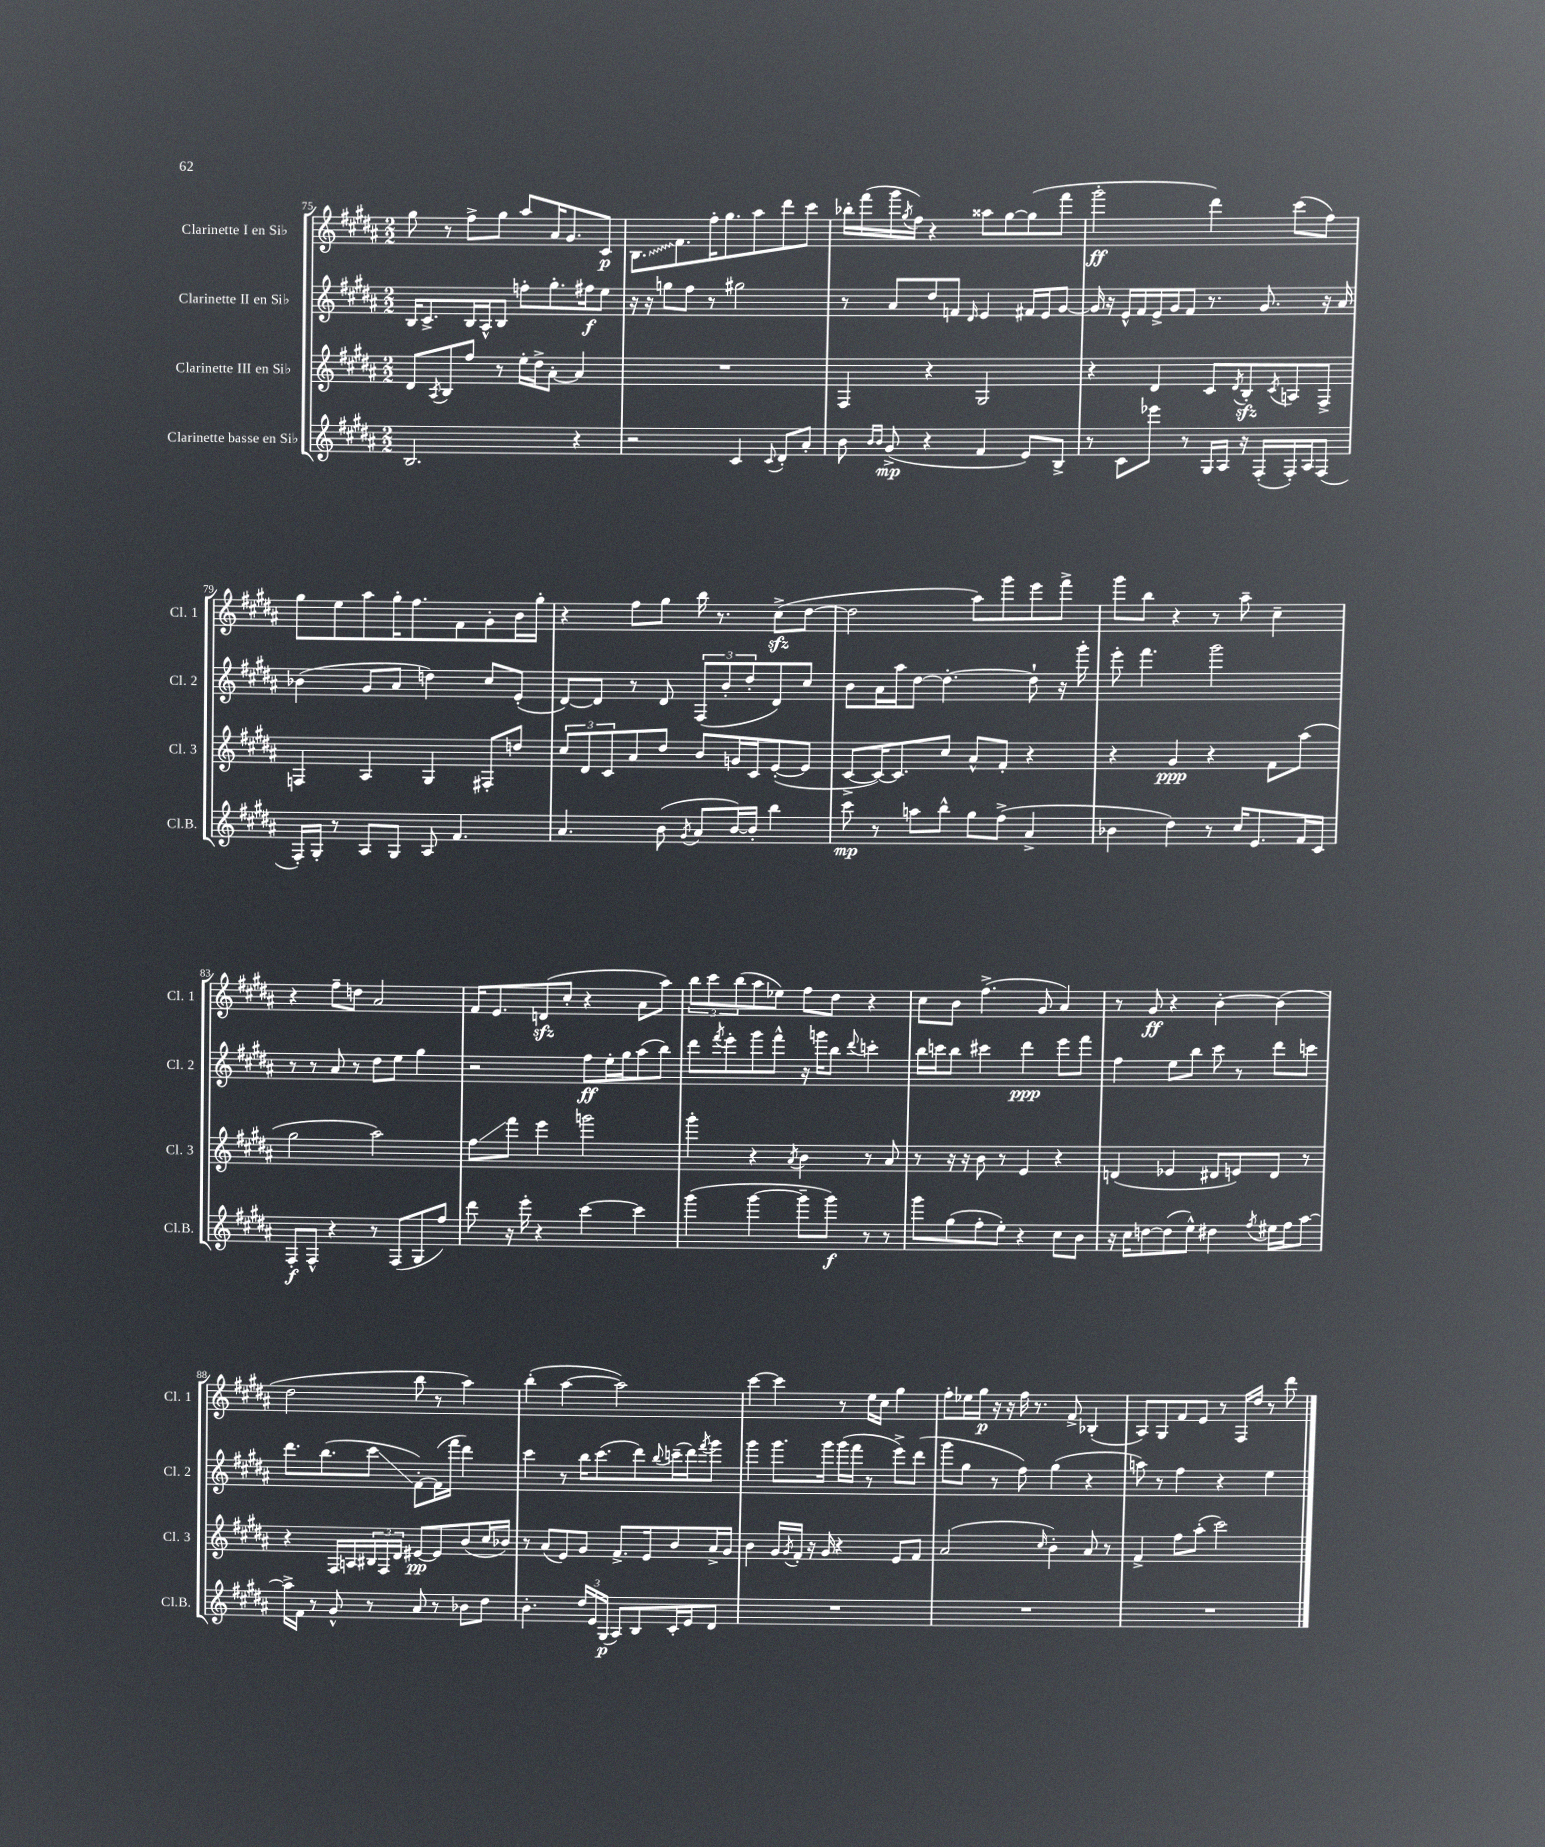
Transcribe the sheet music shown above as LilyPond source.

<<
\new StaffGroup <<
\new Staff = "s0" \with { instrumentName = "Clarinette I en Sib" shortInstrumentName = "Cl. 1" } {
    \clef treble \key b \major \numericTimeSignature \time 2/2
    gis''8 r8 fis''8-> gis''8 ais''8 ais'16 gis'8. cis'8\p |
    \once \override Glissando.style = #'zigzag b8.\glissando fis'8. fis''16-. gis''8. ais''8 dis'''8 cis'''8 |
    bes''16-. fis'''16( gis'''16 \acciaccatura { gis''8 } fis''16) r4 aisis''8 gis''8~ gis''8( fis'''8 |
    gis'''2-.\ff dis'''4) cis'''8( fis''8) |
    gis''8 e''8 ais''8 gis''16-. fis''8. fis'8 gis'8-. b'16 gis''16-. |
    r4 fis''8 gis''8 b''16 r8. cis''8->\sfz( dis''8~ |
    dis''2 ais''8) gis'''8 e'''8 fis'''8-> |
    gis'''8 b''8 r4 r8 ais''8-- cis''4-- |
    r4 fis''8-- d''8 ais'2 |
    fis'16 e'8. d'8\sfz( cis''8-. r4 ais'8 ais''8) |
    \tuplet 3/2 { b''8 cis'''8 b''8( } ais''8 ees''8) fis''8 dis''8 r4 |
    cis''8 b'8 fis''4.->( gis'8 ais'4) |
    r8 gis'8\ff r4 b'4~-. b'4( |
    dis''2 b''8 r8 ais''4) |
    b''4-.( ais''4~ ais''2) |
    cis'''4~ cis'''4 r8 e''16 cis''16 gis''4 |
    fis''8-. ees''16 gis''16\p r16 r16 fis''16 r8. fis'8-> bes4-.( |
    ais8) gis8 fis'8 e'8 r8 fis16 dis''16 r8 dis'''8 \bar "|." |
}
\new Staff = "s1" \with { instrumentName = "Clarinette II en Sib" shortInstrumentName = "Cl. 2" } {
    \clef treble \key b \major \numericTimeSignature \time 2/2
    b16 cis'8.-> b16 ais16-^ b8 f''8-. gis''8.-. fis''16\f e''8 |
    r16 r16 g''8 fis''8 r8 gis''2 |
    r8 ais'8 dis''8 f'8 \grace { dis'16 } e'4 fis'16 e'16 gis'8~ |
    gis'16 r16 e'16-^ fis'16 e'16-> gis'16 fis'8 r8. gis'8. r16 ais'16 |
    bes'4( gis'8 ais'8 d''4) cis''8 e'8-.( |
    dis'8~) dis'8 r8 dis'8 \tuplet 3/2 { fis8( b'8-. dis''8-. } dis'8) cis''8 |
    b'8 ais'16 ais''16 dis''8~ dis''4.~-. dis''8-! r16 gis'''16-. |
    e'''8-. fis'''4. gis'''2 |
    r8 r8 ais'8 r8 dis''8 e''8 gis''4 |
    r2 fis''8\ff e''16-. gis''16 ais''8( b''8) |
    dis'''8 \acciaccatura { fis'''8 } e'''8-. gis'''8 fis'''8-^ r16 g'''16 b''8 \appoggiatura { dis'''8 } c'''4-. |
    b''16 c'''16 b''8 cis'''4 dis'''4\ppp e'''8 fis'''8 |
    fis''4 e''8 b''8 cis'''8 r8 dis'''8 c'''8 |
    dis'''8. b''8.( cis'''8\glissando fis'8~-.) fis'16( fis'''16 dis'''4) |
    cis'''4 r8 b''16 cis'''8.( dis'''8) \appoggiatura { b''8 } c'''16--( dis'''16) \acciaccatura { fis'''8 } gis'''8 |
    gis'''4 gis'''8. gis'''16 gis'''16( fis'''16 r8 e'''8->) dis'''8( |
    gis'''8 gis''8 r8 fis''8) gis''4( r4 |
    a''8) r8 fis''4 r4 e''4 \bar "|." |
}
\new Staff = "s2" \with { instrumentName = "Clarinette III en Sib" shortInstrumentName = "Cl. 3" } {
    \clef treble \key b \major \numericTimeSignature \time 2/2
    dis'8 \acciaccatura { ais8 } b8 fis''8 r8 e''16-. dis''16-> ais'8~-. ais'4 |
    R1 |
    fis4 r4 gis2 |
    r4 dis'4 cis'8 \acciaccatura { dis'8 } b8-.\sfz \acciaccatura { cis'8 } a8 fis8-> |
    f4 ais4 gis4 fis8-. d''8 |
    \tuplet 3/2 { cis''8 dis'8 cis'8 } ais'8 dis''8 b'8 g'16 cis'16 e'8~-.( e'8 |
    cis'8~-> cis'16~) cis'8. cis''8 ais'8-^ fis'8-. r4 |
    r4 gis'4\ppp r4 fis'8 ais''8( |
    gis''2 ais''2) |
    fis''8\glissando fis'''8 e'''4 g'''2 |
    gis'''4-. r4 \acciaccatura { ais'8 } b'4 r8 ais'8 |
    r8 r16 r16 b'8 r8 e'4 r4 |
    d'4( ees'4 dis'8 e'8) dis'8 r8 |
    r4 fis16 a16 \tuplet 3/2 { bis16 fis16 dis'16 } eis'8~\pp eis'8 b'8( cis''16 bes'16) |
    r8 ais'8( e'8) gis'8 fis'8.-> e'16 b'8 ais'16-> gis'16 |
    b'4 gis'16 \acciaccatura { gis'8 } fis'16-. r16 gis'16 r4 e'8 fis'8 |
    ais'2( \grace { cis''16 } b'4-.) ais'8 r8 |
    fis'4-> fis''8 ais''8-.( cis'''2) \bar "|." |
}
\new Staff = "s3" \with { instrumentName = "Clarinette basse en Sib" shortInstrumentName = "Cl.B." } {
    \clef treble \key b \major \numericTimeSignature \time 2/2
    b2. r4 |
    r2 cis'4 \appoggiatura { cis'8 } dis'8-. ais'8-. |
    b'8 \grace { b'16 b'16 } gis'8->\mp( r4 fis'4 e'8) b8-> |
    r8 cis'8 ees'''8 r8 gis16 ais16 r16 fis16-.( fis16-.) ais16 fis8( |
    fis16-.) gis16-. r8 ais8 gis8 ais8 fis'4. |
    ais'4. b'8( \acciaccatura { gis'8 } ais'8 b'16~) b'16-. b''4 |
    cis'''8\mp r8 a''8 b''8-^ gis''8 fis''8->( ais'4-> |
    bes'4 dis''4) r8 cis''16 e'8. fis'16 cis'16 |
    fis8-.\f fis8-^ r4 r8 fis8( gis8 fis''8) |
    dis'''8 r16 e'''16-. r4 cis'''4~ cis'''4 |
    gis'''4( gis'''4~ gis'''8-- gis'''8\f) r8 r8 |
    gis'''8 gis''8( fis''8-. e''8-.) r4 cis''8 b'8 |
    r16 cis''16 d''8~ d''8( e''8-^) dis''4 \acciaccatura { fis''8 } eis''16 fis''16 ais''8~ |
    ais''16-> fis'16 r8 gis'8-^ r8 ais'8 r8 bes'8 dis''8 |
    b'4.-. \tuplet 3/2 { dis''16 e'16 gis16\p( } ais8) b8 cis'16-. e'16 dis'8 |
    R1 |
    R1 |
    R1 \bar "|." |
}
>>
>>
\layout { \context { \Score currentBarNumber = #75 } }
